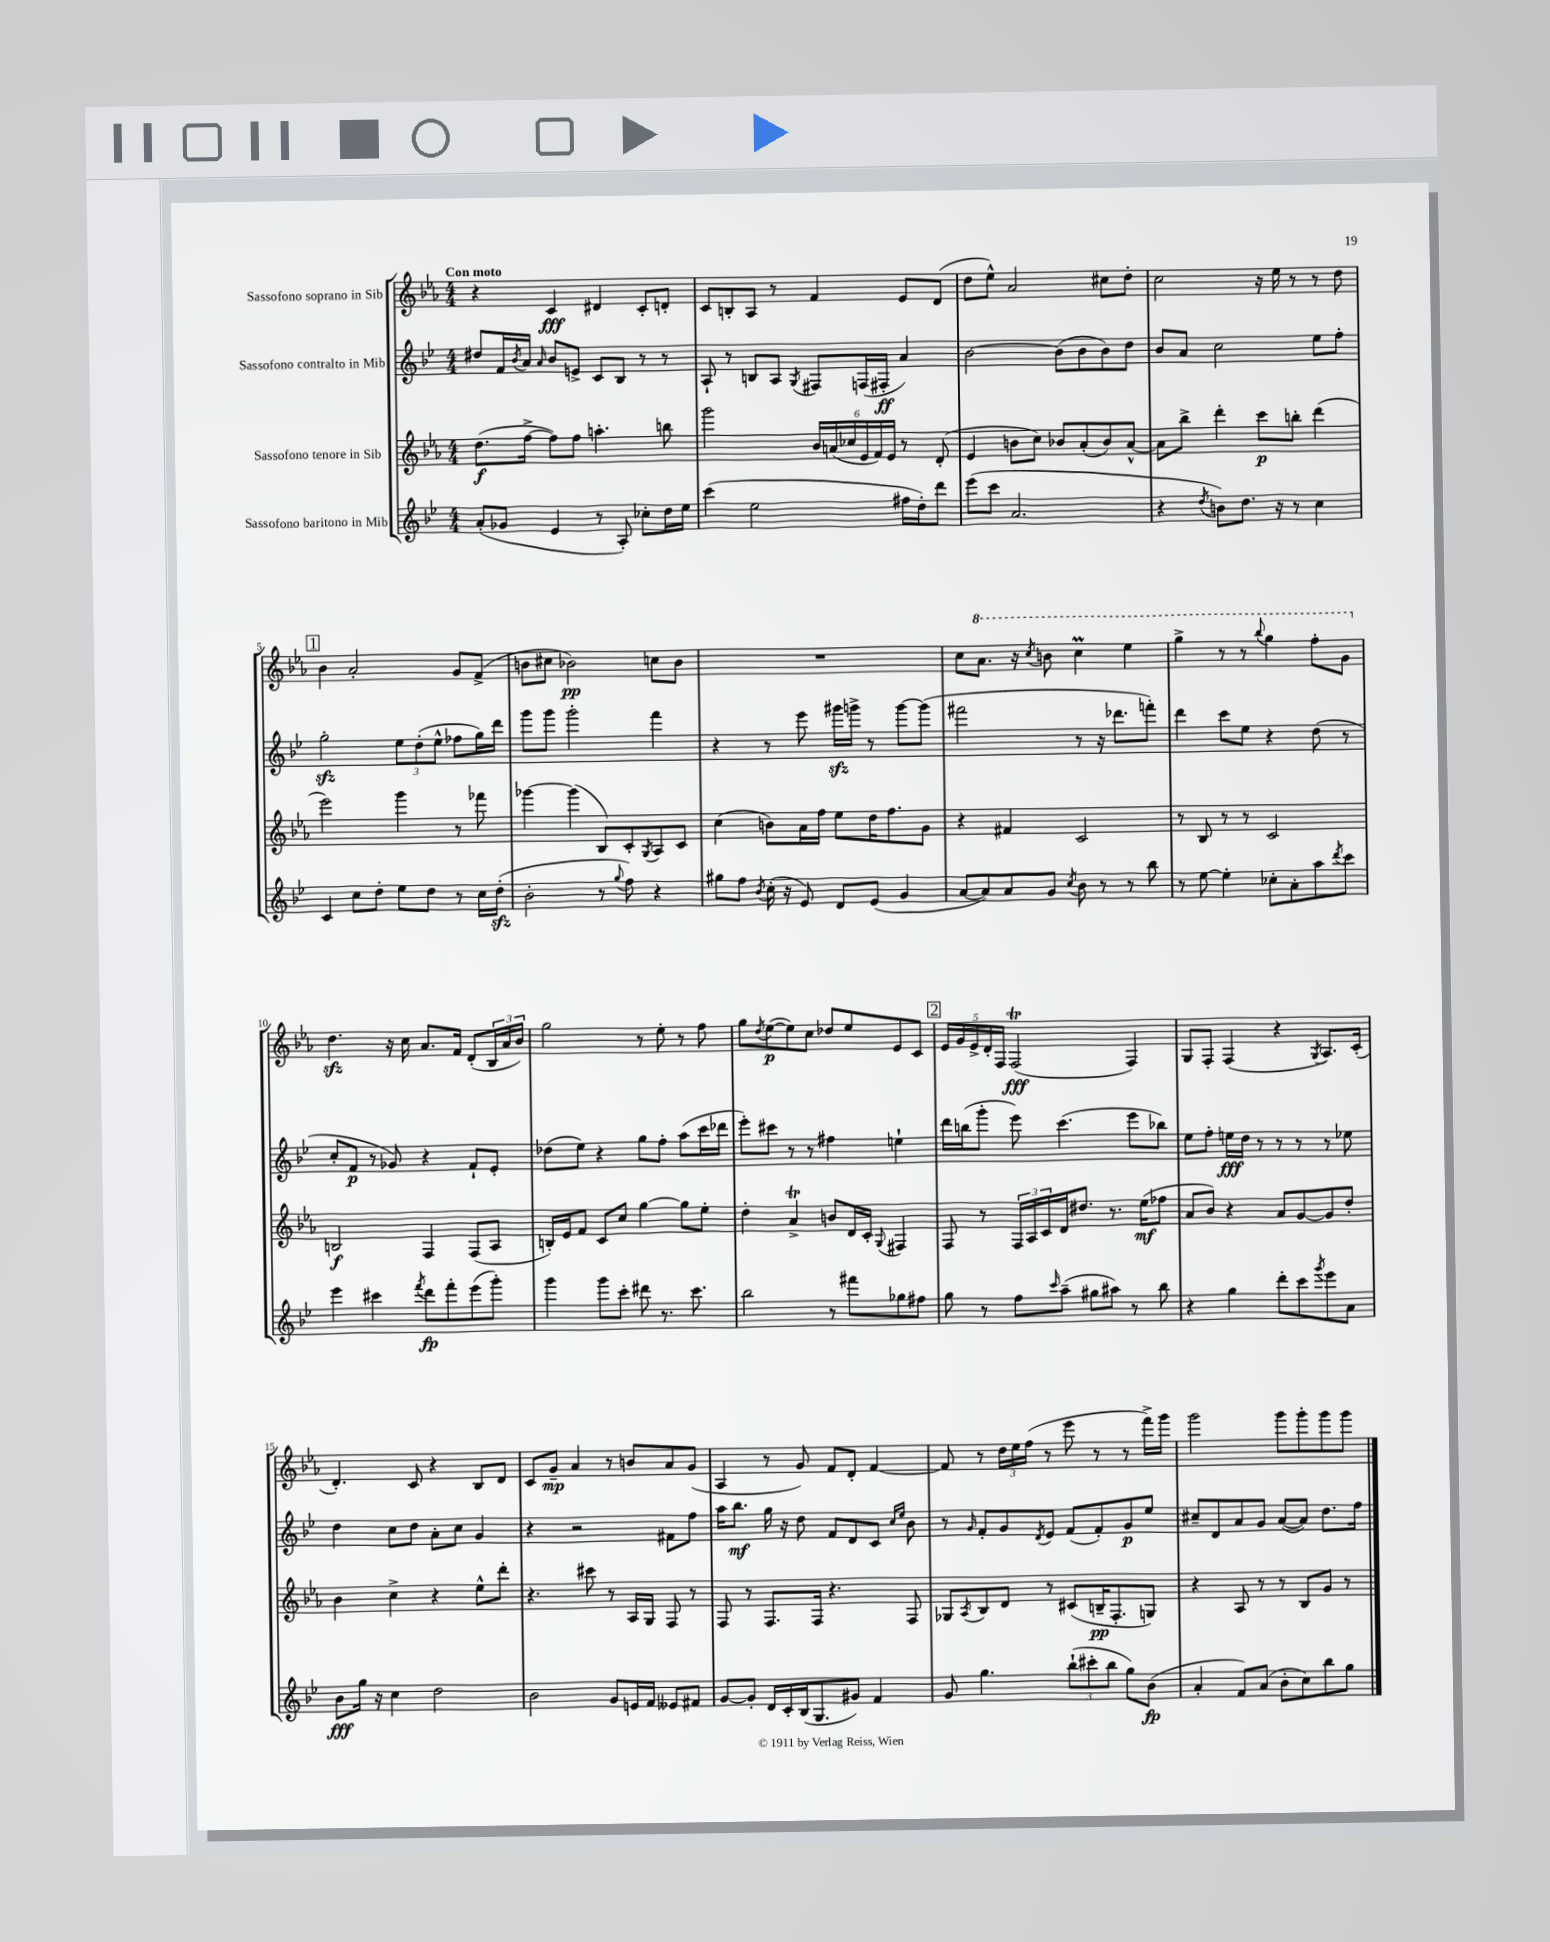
<<
\new StaffGroup <<
\new Staff = "s0" \with { instrumentName = "Sassofono soprano in Sib" } {
    \clef treble \key ees \major \numericTimeSignature \time 4/4 \tempo "Con moto"
    r4 c'4\fff dis'4 c'8-. d'8-. |
    c'8 b8-. aes8 r8 f'4 ees'8 d'8( |
    d''8 ees''8-^) aes'2 cis''8 d''8-. |
    c''2 r16 ees''16 r8 r8 d''8 |
    \mark \markup { \box "1" } bes'4 aes'2-. g'8 f'8->( |
    b'8 cis''8 bes'2\pp) c''8 bes'8 |
    R1 |
    c''8 \ottava #1 aes''8. r16 \acciaccatura { c'''8 } b''8 c'''4\prall ees'''4 |
    g'''4-> r8 r8 \appoggiatura { bes'''8 } g'''4 f'''8-. g''8 \ottava #0 |
    d''4.\sfz r16 c''16 aes'8. f'16 d'8-.( \tuplet 3/2 { bes16 aes'16 bes'16) } |
    g''2 r8 ees''8-. r8 f''8 |
    g''8 \acciaccatura { d''8 } ees''8~\p( ees''8) c''8 des''8 ees''8 ees'8 c'8 |
    \mark \markup { \box "2" } \tuplet 5/4 { ees'16 g'16 ees'16-> d'16-. f16 } f2\trill\fff( f4) |
    g8 f8-. f4( r4 \acciaccatura { g8 } aes8.) c'16-.( |
    d'4.-.) c'8 r4 bes8 d'8 |
    c'8 g'8--\mp aes'4 r8 b'8 aes'8 g'8( |
    aes4 r8 g'8) f'8 d'8-. f'4~ |
    f'8 r8 \tuplet 3/2 { d''16 ees''16 f''16( } r8 ees'''8 r8 r8 f'''16->) g'''16 |
    g'''2 g'''8 g'''8-. g'''8 g'''8 \bar "|." |
}
\new Staff = "s1" \with { instrumentName = "Sassofono contralto in Mib" } {
    \clef treble \key bes \major \numericTimeSignature \time 4/4
    dis''8 f'16 \acciaccatura { bes'8 } a'16 \grace { a'16 } bes'8 e'8-> c'8 bes8 r8 r8 |
    a8-! r8 b8 a8 \acciaccatura { g8 } fis8 f16( fis16-.\ff a'4) |
    bes'2~ bes'8( bes'8 bes'8) d''8 |
    bes'8 a'8 c''2 ees''8 f''8-. |
    \mark \markup { \box "1" } g''2-.\sfz \tuplet 3/2 { ees''8 d''8-.( ees''8-^ } fes''8 g''16) d'''16 |
    g'''8 g'''8 g'''2-. f'''4 |
    r4 r8 ees'''8 gis'''16\sfz g'''16-> r8 g'''8~ g'''8( |
    fis'''2 r8 r16 des'''8. f'''8-.) |
    d'''4 c'''8 ees''8 r4 d''8( r8 |
    c''8-. f'8\p r8 ges'8) r4 f'8-! ees'8-. |
    des''8( ees''8) r4 g''8 f''8-. a''8( c'''16 des'''16 |
    ees'''8-.) cis'''8 r8 r8 fis''4 e''4-! |
    \mark \markup { \box "2" } d'''16 b''16( g'''8-. ees'''8) c'''4.( ees'''8 bes''8) |
    ees''8 f''8-. e''16\fff d''16 r8 r8 r8 r8 ees''8 |
    d''4 c''8 d''8 a'8-. c''8 g'4 |
    r4 r2 fis'8 f''8 |
    a''16 bes''8.\mf g''16 r16 d''8 f'8 d'8 c'8 \grace { c''16 ees''16 } bes'8 |
    r8 \grace { g'16 } f'8-. g'8 \acciaccatura { d'8 } ees'8 f'8( f'8-.) g'8\p ees''8 |
    cis''8-- d'8 a'8 g'8 a'8~( a'8) d''8. f''16 \bar "|." |
}
\new Staff = "s2" \with { instrumentName = "Sassofono tenore in Sib" } {
    \clef treble \key ees \major \numericTimeSignature \time 4/4
    d''8.\f( f''16~-> f''8) f''8 a''4.-. b''8 |
    g'''2 \tuplet 6/4 { bes'16 a'16( ces''16 ees'16 f'16) ees'16 } r8 d'8-.( |
    ees'4 b'8 c''8) bes'8 aes'8-.( bes'8) aes'8~-^ |
    aes'8 bes''8-> d'''4-. c'''8\p b''8-. d'''4( |
    \mark \markup { \box "1" } ees'''2) g'''4 r8 fes'''8 |
    ges'''4~ ges'''4( bes8) c'8-. \acciaccatura { g8 } aes8 c'8 |
    c''4( b'8) aes'16 f''16 ees''8 d''16 f''8. g'8 |
    r4 fis'4 c'2 |
    r8 bes8 r8 r8 c'2 |
    b2\f f4 f8( aes8 |
    b16-.) ees'16 f'8 c'8 c''8 g''4~ g''8 ees''8-. |
    d''4-. aes'4->\trill b'8 d'16 c'16-. \appoggiatura { g8 } fis4 |
    \mark \markup { \box "2" } f8 r8 \tuplet 3/2 { f16 aes16 c'16 } d'16 dis''8. r8. ees''16\mf( fes''8 |
    aes'8 bes'8) r4 aes'8 g'8~ g'8 d''8-. |
    bes'4 c''4-> r4 ees''8-^ d'''8-. |
    r4. cis'''8 r8 aes16 g16 f8 r8 |
    f8 r8 f8. f16 r4. f8 |
    ges8 \acciaccatura { aes8 } bes8 d'8 r8 cis'8( b16--\pp f8.-. g8) |
    r4 aes8 r8 r8 bes8 g'8 r8 \bar "|." |
}
\new Staff = "s3" \with { instrumentName = "Sassofono baritono in Mib" } {
    \clef treble \key bes \major \numericTimeSignature \time 4/4
    a'8-.( ges'8 ees'4 r8 a8-.) ces''8-. d''16 ees''16 |
    c'''4( ees''2 fis''16 d''16-.) d'''8 |
    ees'''8( c'''8 a'2. |
    r4 \acciaccatura { d''8 } b'8) d''8. r16 r8 c''4 |
    \mark \markup { \box "1" } c'4 c''8 d''8-. ees''8 d''8 r8 c''16 d''16-.\sfz( |
    bes'2-. r8 \appoggiatura { g''8 } f''8) r4 |
    gis''8 f''8 \acciaccatura { bes'8 } c''16-.( r16 ees'8) d'8 ees'8( g'4 |
    a'8~ a'8) a'8 g'8 \acciaccatura { c''8 } bes'8 r8 r8 bes''8 |
    r8 ees''8~ ees''4-. ces''8-. a'8-. a''8 \acciaccatura { d'''8 } c'''8 |
    ees'''4 cis'''4 \acciaccatura { f'''8 } d'''8\fp f'''8-. ees'''8( g'''8-.) |
    g'''4 g'''8 c'''8-. dis'''8 r8. c'''8. |
    bes''2 r8 fis'''8 ges''8 fis''8 |
    \mark \markup { \box "2" } g''8 r8 f''8 \grace { c'''16 } a''8--( gis''8 ais''8) r8 bes''8 |
    r4 g''4 d'''8-. c'''8 \acciaccatura { g'''8 } ees'''8 a'8 |
    bes'8\fff g''16 r16 c''4 d''2 |
    bes'2 g'8 e'16 f'16 eeses'8 fis'8 |
    g'8~ g'8-. d'16 c'16-. bes16( g8. gis'8) f'4 |
    g'8 g''4. \tuplet 3/2 { bes''8-!( cis'''8-. bes''8 } g''8) bes'8\fp( |
    a'4-. f'8) a'8( bes'8-. c''8) bes''8 g''8 \bar "|." |
}
>>
>>
